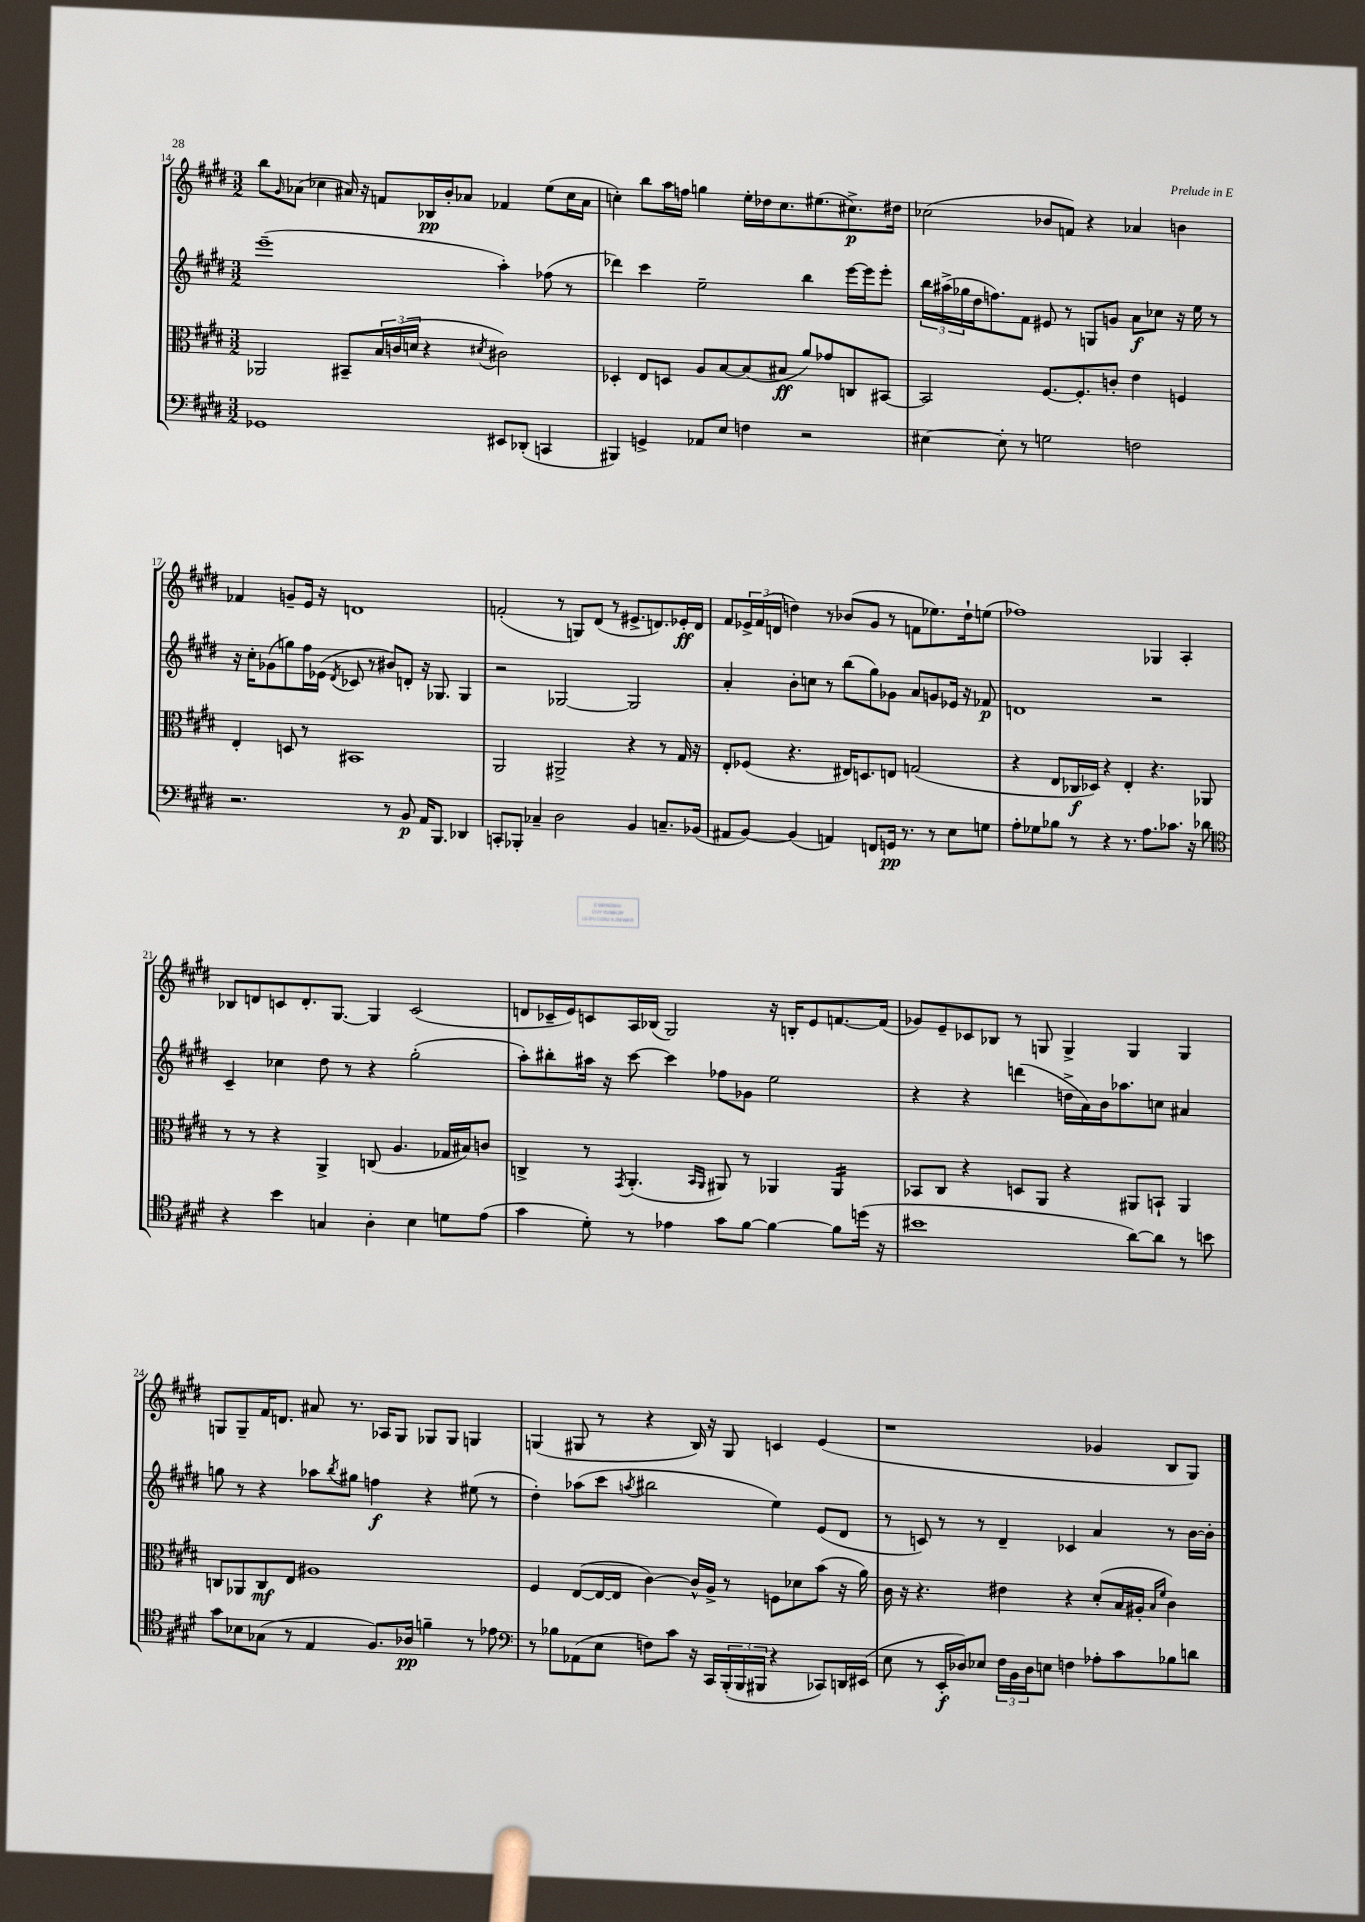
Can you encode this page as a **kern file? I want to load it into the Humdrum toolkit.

**kern	**kern	**kern	**kern
*staff4	*staff3	*staff2	*staff1
*clefF4	*clefC3	*clefG2	*clefG2
*k[f#c#g#d#]	*k[f#c#g#d#]	*k[f#c#g#d#]	*k[f#c#g#d#]
*M3/2	*M3/2	*M3/2	*M3/2
1GG-	2AA-/	(1eee~	8bb\L
.	.	.	16qqg#/
.	.	.	(8a-\J
.	.	.	4cc-\
.	8BB#~/L	.	16a#/)
.	.	.	16r
.	24B/L	.	8f/L
.	(24c/	.	.
.	24d/JJ	.	.
.	4r	.	16B-/L
.	.	.	16b'/J
.	.	.	8a-/J
.	8qd#/	.	.
8EE#/L	2c#\)	4aa'\)	4f-/
(8DD-'/J	.	.	.
4CC/	.	(8ff-\	(8ee\L
.	.	8r	16cc-\L
.	.	.	16a-\JJ
=	=	=	=
4BBB#/)	4D-'/	4ddd-\)	4cc'\)
4GG^/	8E/L	4ccc#\	8bb\L
.	8D/J	.	16aa\L
.	.	.	16ff\JJ
8AA-/L	8A/L	2ee~\	4gg\
8E/J	[8B/	.	.
4F\	(8B/]	.	16ee'\LL
.	.	.	16dd-\J
.	8B#/J	.	8.cc\
2r	8a/L)	4bb\	.
.	.	.	(8.ee#\
.	8g-/	.	.
.	8C/	[16eee\LL	8.cc#^\)
.	.	16eee\]J	.
.	[8BB#/J	8eee'\J	.
.	.	.	16dd#\Jk
=	=	=	=
[4E#\	2BB#/]	24bb\LL	(2cc-\
.	.	(24aa#^\	.
.	.	24gg-\	.
.	.	16dd#\J	.
.	.	8.ff\)	.
8E#'\]	.	.	.
8r	.	8f#\J	.
2G\	[8.F#/L	8e#/	8b-/L
.	.	8r	8f/J)
.	8.F#'/]	.	.
.	.	8G/L	4r
.	8c'/J	8g/J	.
2F\	4e\	8a\L	4a-/
.	.	8cc-\J	.
.	4F/	16r	4b\
.	.	16ee\	.
.	.	8r	.
=	=	=	=
2.r	4E'/	16r	4f-/
.	.	16cc#'\LK	.
.	.	(8g-\	.
.	8D/	8gg\)	8g~/L
.	8r	16ff#\L	16e/Jk
.	.	(16e-\JJ	16r
.	.	8qd#/	.
.	1BB#	8c-/	1d
.	.	8r	.
8r	.	8b#/L)	.
8BB/	.	8d'/J	.
16AA/LK	.	16r	.
8.BBB/J	.	8.G-/	.
4DD-/	.	4G-/	.
=	=	=	=
8CC'/L	2AA/	2r	(2f'/
8BBB-'/J	.	.	.
4C-~/	.	.	.
2D#\	2AA#^/	[2G-/	8r
.	.	.	8G/L)
.	.	.	(8d#/J
.	.	.	8r
4BB/	4r	2G-/]	8.e#^/L
.	.	.	8.d/)
8.C~/L	8r	.	.
.	16G#/	.	16e-'/L
(16BB-/Jk	16r	.	16d/JJ
=	=	=	=
8AA#/L	8E'/L	4a'/	8f#/L
[8BB/J)	(8F-/J	.	24e-^/L
.	.	.	(24f#/
.	.	.	24d/JJ
(4BB/]	4.r	8b'\L	4dd\)
.	.	8cc\J	.
4AA/)	.	8r	8r
.	16E#/LK)	(8bb\L	(8b-/L
.	8.D/	.	.
8FF/L	.	8gg#\)	8g#/J
16GG/Jk	8E/J	8g-\J	8r
8.r	.	.	.
.	(2G/	8a/L	8f\L
8r	.	8g/	8.ee-\)
8E\L	.	16e-/Jk	.
.	.	16r	16dd`\k
8G\J	.	8f-/	(8ee\J
=	=	=	=
8A'\L	4r	1d	1ff-)
8G-\	.	.	.
8B-\J	8E/L	.	.
8r	16C-/L	.	.
.	16D-/JJ)	.	.
4r	4r	.	.
8.r	4E'/	.	.
8.A\L	.	.	.
.	4.r	2r	4G-/
8.c-\J	.	.	.
.	.	.	4A'/
16r	.	.	.
8d-\	8AA-/	.	.
=	=	=	=
*clefC4	*	*	*
4r	8r	4c#~/	8B-/L
.	8r	.	8d/
4b\	4r	4cc-\	8c/
.	.	.	8.d'/
4G/	4AA^/	8dd#\	.
.	.	.	[8.G#/J
.	.	8r	.
4A'\	(8C/	4r	4G#/]
.	4.A/	.	.
4B\	.	(2gg#'\	(2c/
8d\L	16G-/LL	.	.
.	16B#/J)	.	.
(8e\J	8c/J	.	.
=	=	=	=
4g#\	4C^/	8aa'\L)	8d/L
.	.	8bb#'\	16c-~/L
.	.	.	16e/J)
8d#'\)	8r	16aa#\Jk	8c/
.	.	16r	.
.	8qGG#/	.	.
8r	(4.AA'/	[8ccc#\	16A/L
.	.	.	(16B-/JJ
4e-\	.	4ccc#\]	2G#/)
.	16qqBB/LL	.	.
.	16qqAA/JJ	.	.
8g#\L	8AA#/)	8ff-\L	.
[8f#\J	8r	8g-\J	.
4f#\_	4AA-/	2ee\	16r
.	.	.	16B'/LK
.	.	.	8e/
8f#\]L	4AA-/	.	[8.f/
(16dd\Jk	.	.	.
16r	.	.	(16f/]Jk
=	=	=	=
1b#	8BB-/L	4r	8g-/L)
.	8C#/J	.	8e~/
.	4r	4r	8c-/
.	.	.	8B-/J
.	8D/L	(4ddd\	8r
.	8AA/J	.	8G/
.	4r	16dd^\LL	4G^/
.	.	16a\)	.
.	.	16b\J	.
.	.	8.aa-\	.
[8a\L)	8AA#/L	.	4G/
8a\]J	8BB`/J	8cc\J	.
8r	4AA#/	4a#/	4G/
8b\	.	.	.
=	=	=	=
8g#\L	8C/L	8gg\	8G/L
8B-\	8AA-/	8r	8G~/
(8G-\J	8C/	4r	16f#/K
.	.	.	8.d/J
8r	8E/J	.	.
4E/	1A#	8aa-\L	8a#/
.	.	8qbb/	.
.	.	8gg#\J	8.r
8.F#/L)	.	4ff\	.
.	.	.	16A-/LK
.	.	.	8G/J
16A-/Jk	.	.	.
4f~\	.	4r	8G-/L
.	.	.	8G-/J
8r	.	(8ee#\	4G/
8e-\	.	8r	.
=	=	=	=
*clefF4	*	*	*
8r	4F#/	4dd#'\)	(4G/
8B-\L	.	.	.
(8AA-\	([8E/L	(8aa-\L	8G#/
8E\J	16E/_L	8ccc#\J	8r
.	16E/]JJ	.	.
.	.	8qaa/	.
8F\L)	[4c#\)	2bb#\	4r
8c#\J	.	.	.
16r	16c#^^/]LL	.	16B/)
16CC#/LL	16A^/JJ	.	16r
(24BBB'/	8r	.	8G#/
24BBB/	.	.	.
24BBB#/JJ	.	.	.
4r	8F\L	4ee\)	4c/
.	8d-\	.	.
8CC-/L)	(8b\J	(8e/L	(4e/
16DD/L	16r	8d#/J	.
(16EE#/JJ	16a\)	.	.
=	=	=	=
8E\	16c#\	8r	1r
.	16r	.	.
8r	4.r	8c/)	.
16EE'/LL	.	8r	.
16D-/J)	.	.	.
8E-/J	.	8r	.
24F#\LL	4e#\	4d#~/	.
24BB\	.	.	.
24D-\J	.	.	.
8E\J	.	.	.
4F\	4r	4c-/	.
8A-'\L	(8d#'/L	4a/	4g-/
8c#\	16B/L	.	.
.	16A#'/JJ	.	.
.	16qqB/LL	.	.
.	16qqf#/JJ	.	.
8B-\	4c#\)	8r	8B/L
8d\J	.	[16b\LL	8G#/J)
.	.	16b'\]JJ	.
==	==	==	==
*-	*-	*-	*-
